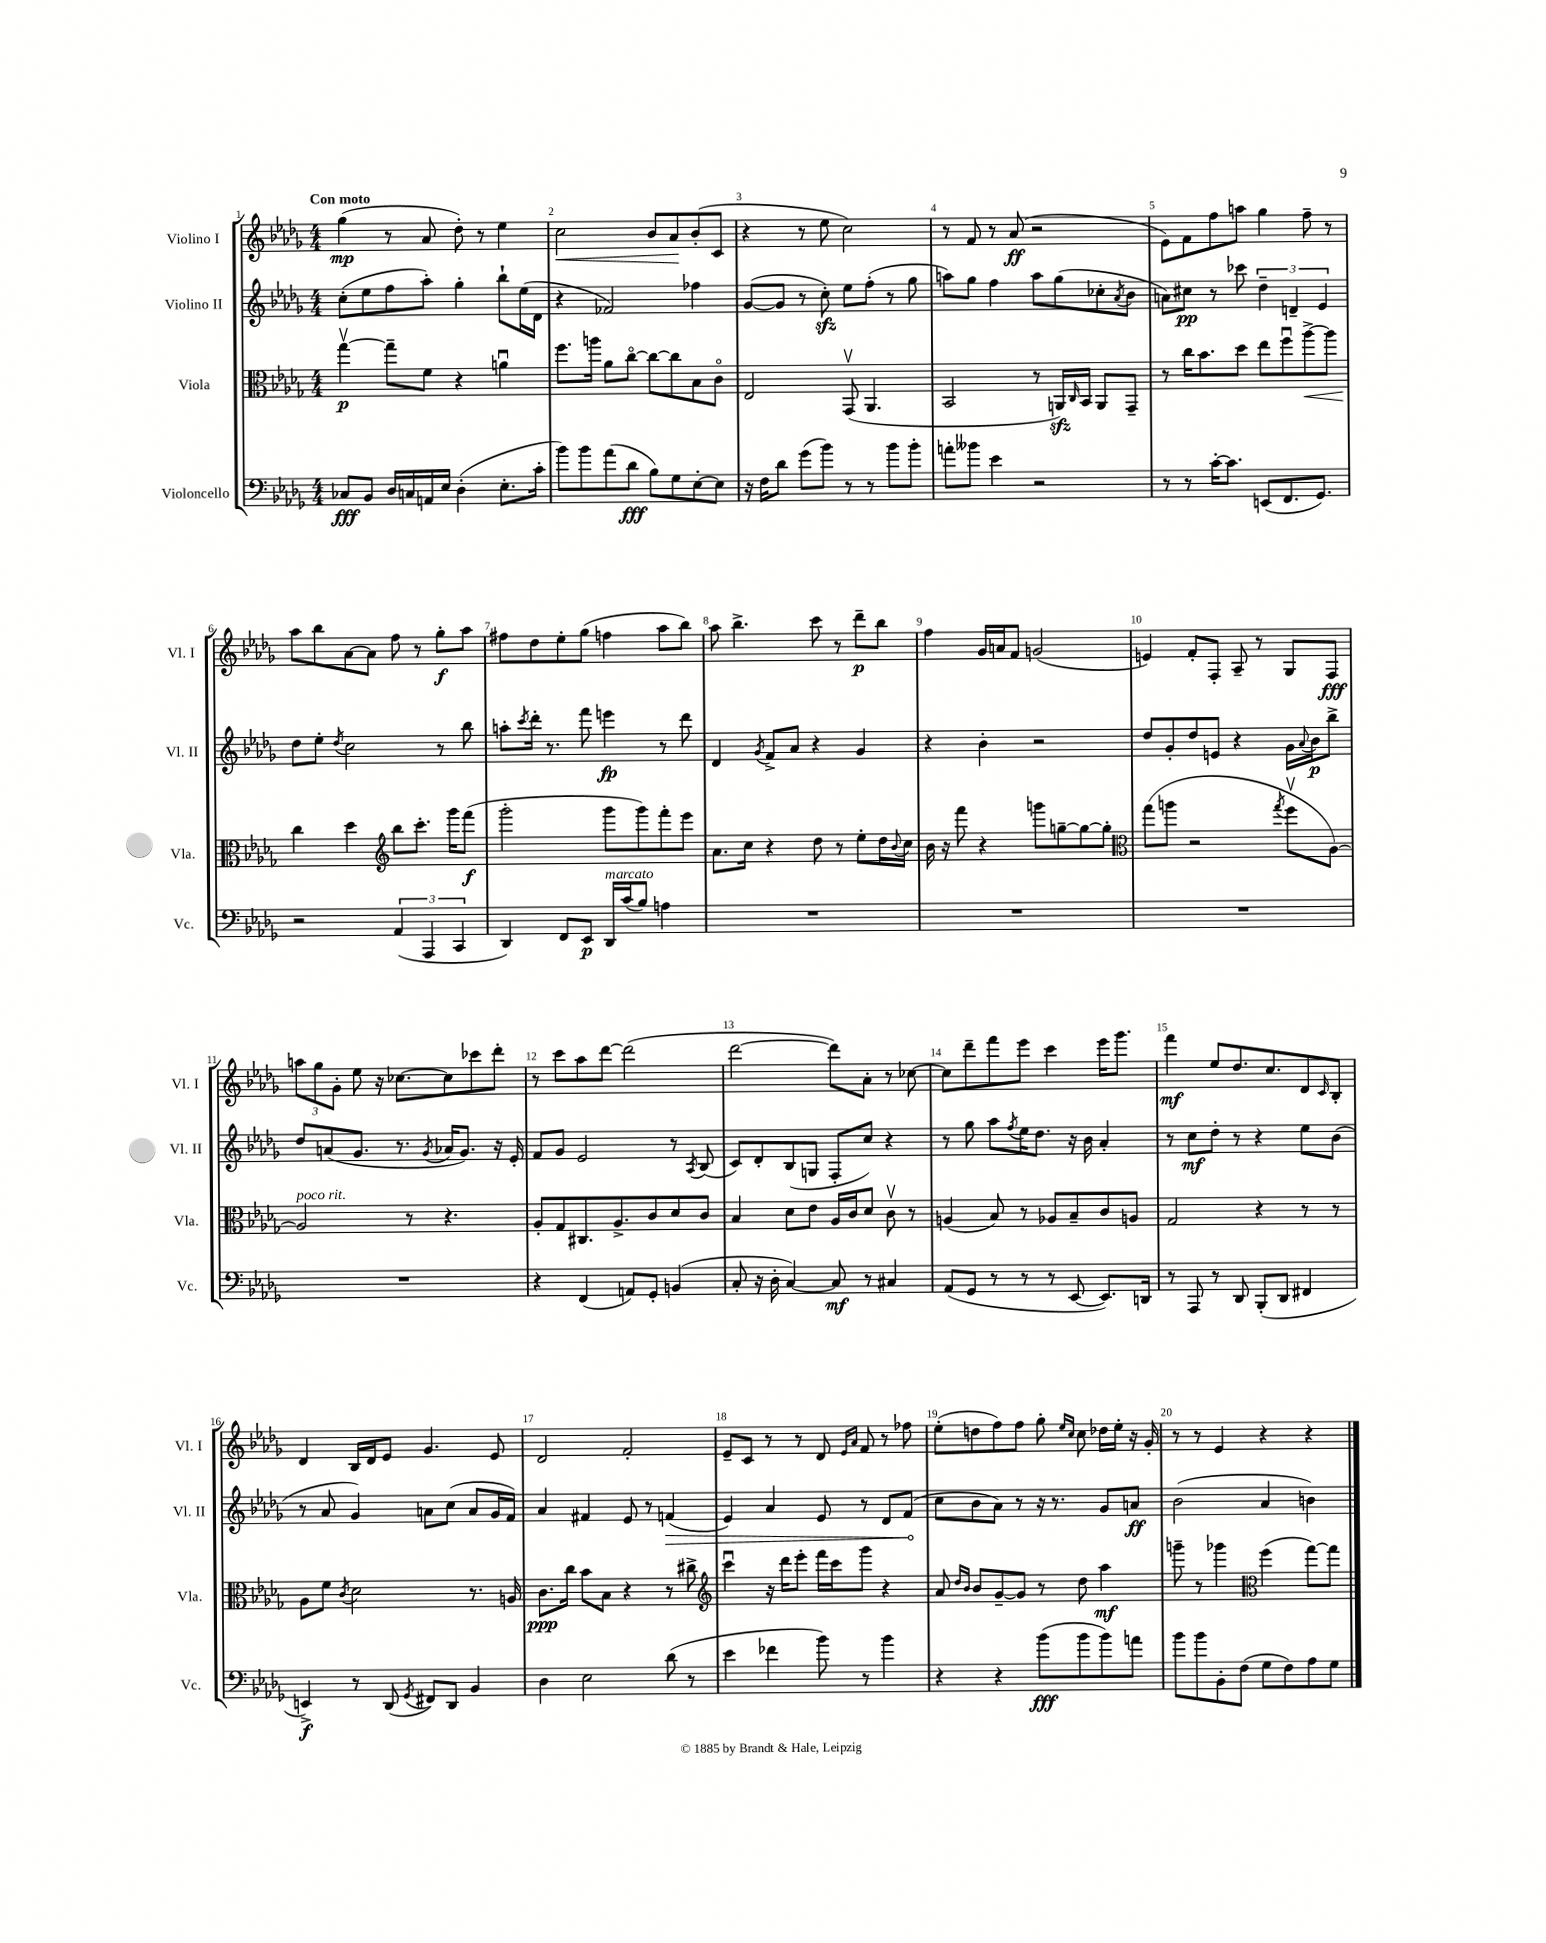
<<
\new StaffGroup <<
\new Staff = "s0" \with { instrumentName = "Violino I" shortInstrumentName = "Vl. I" } {
    \clef treble \key des \major \numericTimeSignature \time 4/4 \tempo "Con moto"
    ges''4\mp( r8 aes'8 des''8-.) r8 ees''4 |
    c''2\< bes'8 aes'8\! bes'8-.( c'8 |
    r4 r8 ees''8 c''2) |
    r8 f'8 r8 aes'8\ff( r2 |
    ees'8) f'8 f''8 a''8 ges''4 f''8-- r8 |
    aes''8 bes''8 aes'8~ aes'8 f''8 r8 ges''8-.\f aes''8 |
    fis''8 des''8 ees''8-. ges''8( f''4 aes''8 bes''8) |
    aes''8 bes''4.-> c'''8 r8 des'''8--\p bes''8 |
    f''4 ges'16 a'16 f'8 g'2( |
    e'4) f'8-. f8-. aes8-- r8 ges8 f8\fff |
    \tuplet 3/2 { a''8 ges''8 ges'8-. } ees''8 r16 ces''8.~ ces''8 ces'''8 des'''8-. |
    r8 c'''8 aes''8 des'''8~ des'''2( |
    des'''2~ des'''8) aes'8-. r8 ces''8~ |
    ces''8 des'''8-- f'''8 ees'''8 c'''4 ees'''16 ges'''8. |
    f'''4\mf ees''8 des''8. c''8. des'8 \grace { c'16 } bes8-. |
    des'4 bes16 des'16 ees'8 ges'4. ees'8 |
    des'2 f'2-. |
    ees'8-- c'8 r8 r8 des'8 \grace { ees'16 aes'16 } f'8 r8 fes''8 |
    ees''8-.( d''8 f''8) f''8 ges''8-. \grace { ees''16 c''16 } c''8 des''16 ees''16-. r16 ges'16-. |
    r8 r8 ees'4 r4 r4 \bar "|." |
}
\new Staff = "s1" \with { instrumentName = "Violino II" shortInstrumentName = "Vl. II" } {
    \clef treble \key des \major \numericTimeSignature \time 4/4
    c''8-.( ees''8 f''8 aes''8-.) ges''4-. bes''8-! ees''16( des'16 |
    r4 fes'2) fes''4 |
    ges'8~( ges'8 r8 c''8-.\sfz) ees''8 f''8-.( r8 ges''8 |
    a''8) ges''8 f''4 a''8 ges''8( ces''8-. \acciaccatura { aes'8 } bes'8 |
    a'8) cis''8\pp r8 ces'''8 \tuplet 3/2 { des''4-- d'4-- ees'4 } |
    des''8 ees''8-. \acciaccatura { des''8 } c''2 r8 bes''8 |
    a''8-. \acciaccatura { c'''8 } des'''16-. r8. f'''8 e'''4\fp r8 des'''8 |
    des'4 \acciaccatura { ges'8 } f'8-> aes'8 r4 ges'4 |
    r4 bes'4-. r2 |
    des''8 ges'8-. des''8 e'8 r4 ges'16 \appoggiatura { aes'8 } bes'16\p bes''8-> |
    des''8 a'8( ges'8. r8. \acciaccatura { ges'8 } aes'16 ges'8.) r16 ees'16-. |
    f'8 ges'8 ees'2 r8 \acciaccatura { aes8 } bes8( |
    c'8) des'8-. bes8( g8 f8-. c''8) r4 |
    r8 ges''8 aes''8 \acciaccatura { f''8 } ees''16 des''8. r16 bes'16 aes'4-. |
    r8 c''8\mf des''8-. r8 r4 ees''8 bes'8( |
    r8 aes'8 ges'4) a'8 c''8( a'8 ges'16 f'16) |
    aes'4 fis'4 ees'8 r8 \once \override Hairpin.circled-tip = ##t f'4\>( |
    ees'4) aes'4 ees'8 r8 des'8 f'8\!( |
    c''8 bes'8 aes'8) r8 r16 r8. ges'8 a'8\ff |
    bes'2( aes'4 b'4) \bar "|." |
}
\new Staff = "s2" \with { instrumentName = "Viola" shortInstrumentName = "Vla." } {
    \clef alto \key des \major \numericTimeSignature \time 4/4
    ges''4~\upbow\p ges''8-- f'8 r4 a'4\downbow |
    f''8. a''16 aes'8 c''8~\flageolet c''8~ c''8 bes8 c'8\flageolet |
    ees2 ges,8\upbow( aes,4. |
    bes,2 r8 a,16\sfz) \grace { c16 } bes,16 a,8 ges,8-- |
    r8 c''16 bes'8. des''8 ees''8 f''8\downbow aes''8~->\< aes''8 |
    c''4\! des''4 \clef treble bes''8 c'''8.-. ges'''16 f'''8\f( |
    ges'''2-. ges'''8 ges'''8) f'''8-. ees'''8 |
    aes'8. c''16 r4 des''8 r8 ees''8-. des''16 \appoggiatura { bes'8 } c''16 |
    bes'16 r16 f'''8 r4 g'''8 g''8~-- g''8~ g''8-. |
    \clef alto ges''8( a''8 r2 \acciaccatura { ges''8 } f''8\upbow aes8~) |
    aes2^\markup { \italic "poco rit." } r8 r4. |
    aes8-. ges8 cis8. aes8.-> c'8 des'8 c'8 |
    bes4 des'8 ees'8 aes16 c'16 des'8 c'8\upbow r8 |
    a4( bes8) r8 aes8 bes8-- c'8 a8 |
    ges2 r4 r8 r8 |
    aes8 f'8 \acciaccatura { c'8 } des'2 r8. a16 |
    c'8.\ppp c''16 bes'8 bes8 r4 r8 cis''8-> |
    \clef treble c'''4\downbow r16 des'''16 ees'''8-. f'''16 c'''16 ges'''8 r4 |
    aes'8 \grace { des''16 bes'16 } bes'8 ges'8~-- ges'8 r8 des''8 aes''4\mf |
    g'''8-- r8 ges'''4 \clef alto f''4( ges''8~) ges''8 \bar "|." |
}
\new Staff = "s3" \with { instrumentName = "Violoncello" shortInstrumentName = "Vc." } {
    \clef bass \key des \major \numericTimeSignature \time 4/4
    ces8\fff bes,8 des16 c16 a,16 ees16 des4-.( ees8.-. c'16-. |
    bes'8) bes'8 aes'8( des'8\fff bes8) ges8 ees8~-. ees8 |
    r16 f16 des'8 ges'8( bes'8) r8 r8 bes'8 bes'8-. |
    a'8-. beses'8 ees'4 r2 |
    r8 r8 c'16~-. c'8. e,8( f,8. ges,8.) |
    r2 \tuplet 3/2 { aes,4( aes,,4 c,4 } |
    des,4) f,8 ees,8\p des,16^\markup { \italic "marcato" } c'16( bes8) a4 |
    R1 |
    R1 |
    R1 |
    R1 |
    r4 f,4( a,8) ges,8-. b,4( |
    c8-. r16 des16-. c4~) c8\mf r8 cis4 |
    aes,8( ges,8 r8 r8 r8 ees,8~ ees,8.) d,16 |
    r8 aes,,8 r8 des,8 bes,,8-.( des,8 fis,4 |
    e,4->\f) r8 des,8( \acciaccatura { ges,8 } fis,8) des,8 bes,4 |
    des4 ees2 des'8( r8 |
    ees'4 fes'4 bes'8) r8 bes'4 |
    r4 r4 bes'8\fff( bes'8 bes'8) a'8 |
    bes'8 bes'8 bes,8-. f8( ges8 f8) aes8 ges8 \bar "|." |
}
>>
>>
\layout { \context { \Score \override BarNumber.break-visibility = ##(#f #t #t) barNumberVisibility = #all-bar-numbers-visible } }
